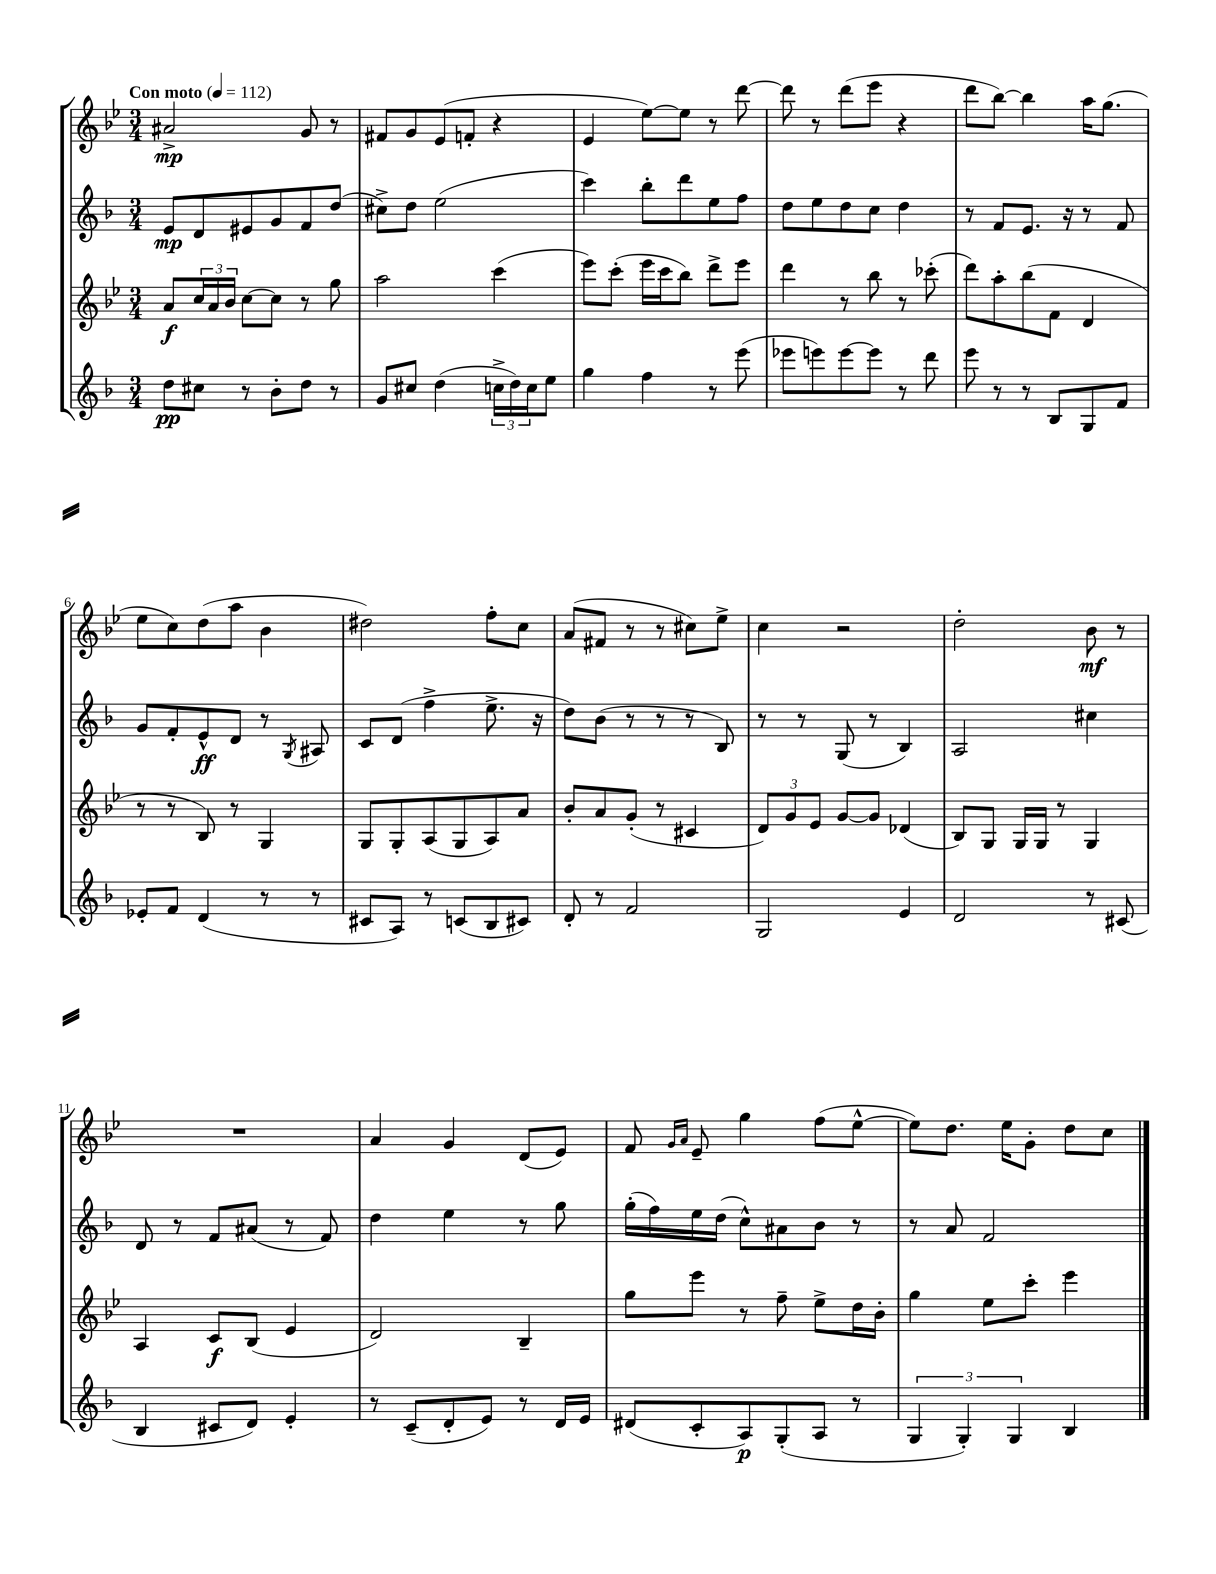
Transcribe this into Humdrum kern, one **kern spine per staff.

**kern	**kern	**kern	**kern
*staff4	*staff3	*staff2	*staff1
*clefG2	*clefG2	*clefG2	*clefG2
*k[b-]	*k[b-e-]	*k[b-]	*k[b-e-]
*M3/4	*M3/4	*M3/4	*M3/4
*MM112	*MM112	*MM112	*MM112
8dd	8a	8e	2a#^
8cc#	24cc	8d	.
.	24a	.	.
.	24b-	.	.
8r	[8cc	8e#	.
8b-'	8cc]	8g	.
8dd	8r	8f	8g
8r	8gg	(8dd	8r
=	=	=	=
8g	2aa	8cc#^)	8f#
8cc#	.	8dd	8g
(4dd	.	(2ee	(8e-
.	.	.	8f'
24cc^	(4ccc	.	4r
24dd)	.	.	.
24cc	.	.	.
8ee	.	.	.
=	=	=	=
4gg	8eee-)	4ccc)	4e-
.	(8ccc'	.	.
4ff	16eee-	8bb-'	[8ee-)
.	16ccc	.	.
.	8bb-)	8ddd	8ee-]
8r	8ddd^	8ee	8r
(8eee	8eee-	8ff	[8ddd
=	=	=	=
8eee-	4ddd	8dd	8ddd]
8eee)	.	8ee	8r
[8eee	8r	8dd	(8ddd
8eee]	8bb-	8cc	8eee-
8r	8r	4dd	4r
8ddd	(8ccc-'	.	.
=	=	=	=
8eee	8ddd)	8r	8ddd
8r	8aa'	8f	[8bb-)
8r	(8bb-	8.e	4bb-]
8B-	8f	.	.
.	.	16r	.
8G	4d	8r	16aa
.	.	.	(8.gg
8f	.	8f	.
=	=	=	=
8e-'	8r	8g	8ee-
8f	8r	8f'	8cc)
(4d	8B-)	8e^^	(8dd
.	8r	8d	8aa
8r	4G	8r	4b-
.	.	8qG	.
8r	.	8A#	.
=	=	=	=
8c#	8G	8c	2dd#)
8A)	8G'	(8d	.
8r	(8A	4ff^	.
(8c	8G	.	.
8B-	8A)	8.ee^	8ff'
8c#)	8a	.	8cc
.	.	16r	.
=	=	=	=
8d'	8b-'	8dd)	(8a
8r	8a	(8b-	8f#
2f	(8g'	8r	8r
.	8r	8r	8r
.	4c#	8r	8cc#)
.	.	8B-)	8ee-^
=	=	=	=
2G	12d)	8r	4cc
.	12g	.	.
.	.	8r	.
.	12e-	.	.
.	[8g	(8G	2r
.	8g]	8r	.
4e	(4d-	4B-)	.
=	=	=	=
2d	8B-)	2A	2dd'
.	8G	.	.
.	16G	.	.
.	16G	.	.
.	8r	.	.
8r	4G	4cc#	8b-
(8c#	.	.	8r
=	=	=	=
4B-	4A	8d	2.r
.	.	8r	.
8c#	8c	8f	.
8d)	(8B-	(8a#	.
4e'	4e-	8r	.
.	.	8f)	.
=	=	=	=
8r	2d)	4dd	4a
(8c~	.	.	.
8d'	.	4ee	4g
8e)	.	.	.
8r	4B-~	8r	(8d
16d	.	8gg	8e-)
16e	.	.	.
=	=	=	=
(8d#	8gg	(16gg'	8f
.	.	16ff)	.
.	.	.	16qqg
.	.	.	16qqa
8c'	8eee-	16ee	8e-~
.	.	(16dd	.
8A)	8r	8cc^^)	4gg
(8G'	8ff~	8a#	.
8A	8ee-^	8b-	(8ff
8r	16dd	8r	[8ee-^^
.	16b-'	.	.
=	=	=	=
6G	4gg	8r	8ee-])
.	.	8a	8.dd
6G')	.	.	.
.	8ee-	2f	.
.	.	.	16ee-
6G	.	.	.
.	8ccc'	.	8g'
4B-	4eee-	.	8dd
.	.	.	8cc
==	==	==	==
*-	*-	*-	*-
